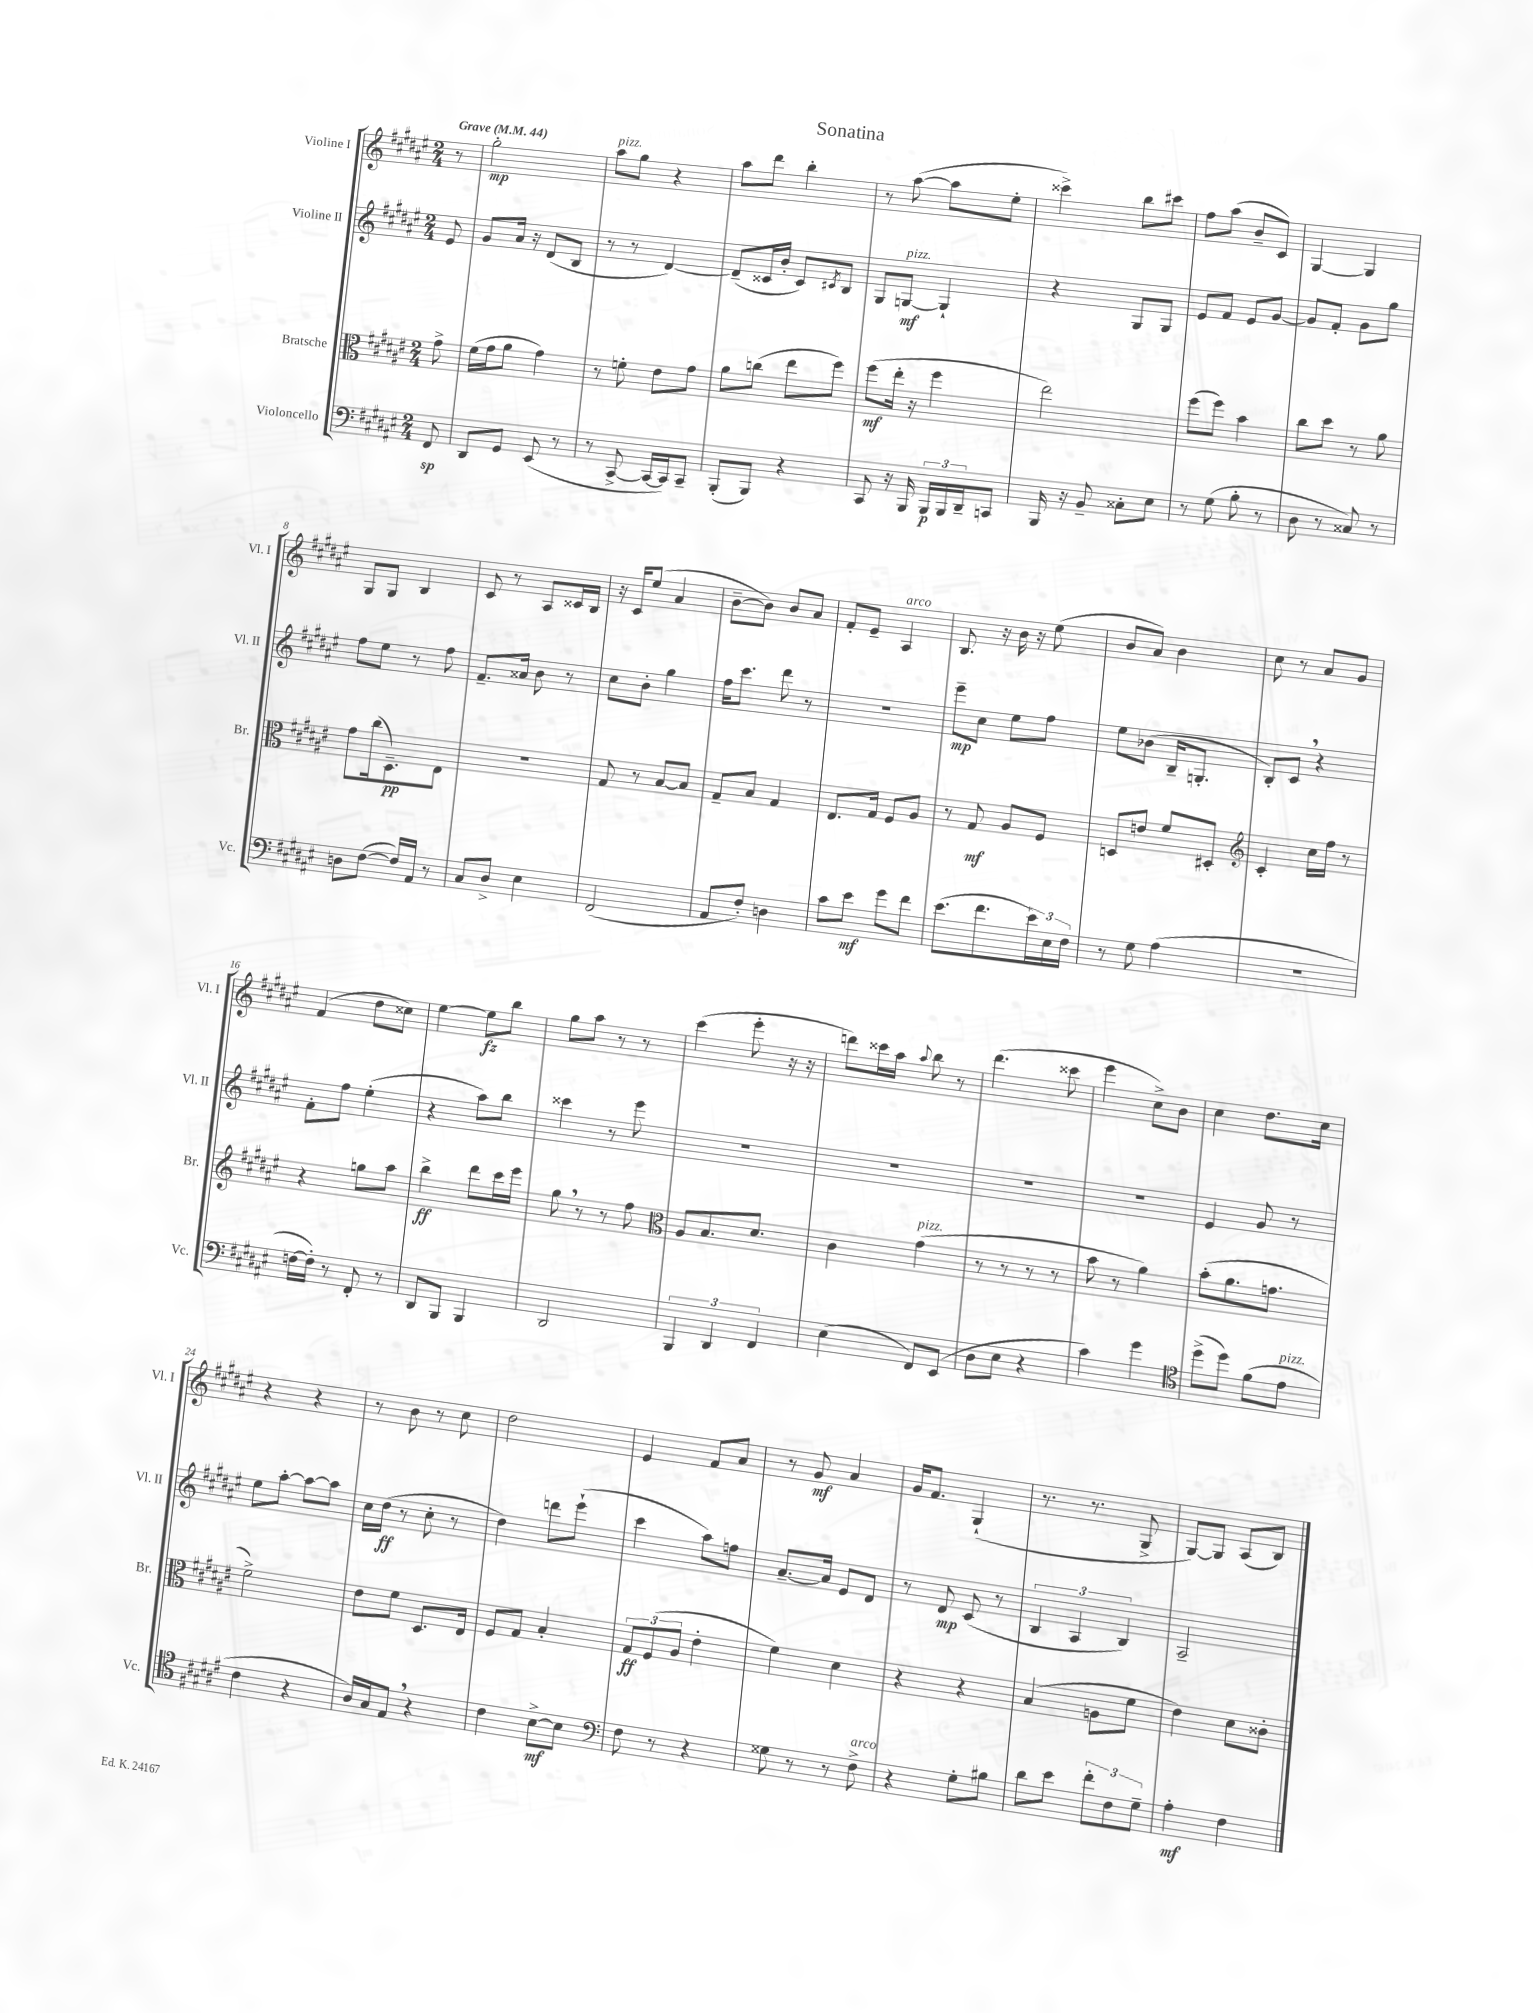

**kern	**kern	**kern	**kern
*staff4	*staff3	*staff2	*staff1
*clefF4	*clefC3	*clefG2	*clefG2
*k[f#c#g#d#a#e#]	*k[f#c#g#d#a#e#]	*k[f#c#g#d#a#e#]	*k[f#c#g#d#a#e#]
*M2/4	*M2/4	*M2/4	*M2/4
*MM44	*MM44	*MM44	*MM44
8FF#/	8g#^\	8e#/	8r
=	=	=	=
8DD#/L	(16f#\LL	8g#/L	2gg#'\
.	16g#\J	.	.
8GG#/J	8a#\J	16a#/Jk	.
.	.	16r	.
(8EE#/	4g#\)	(8d#/L	.
8r	.	8B/J	.
=	=	=	=
8r	8r	8r	8aa#\L
[8CC#^/	8f'\	8r	8gg#\J
16CC#/_LL	8e#\L	[4d#/)	4r
16CC#/]J)	.	.	.
8CC#~/J	8g#\J	.	.
=	=	=	=
(8BBB'/L	8a#\L	(8d#~/]L	8aa#\L
8BBB/J)	(8cc\J	16c##/L	8ddd#\J
.	.	16b'/JJ	.
4r	8ee#\L	8c##/L)	4bb'\
.	.	8qc#/	.
.	8ff#\J)	8B/J	.
=	=	=	=
8CC#/	(8ff#\L	8G#/L	8r
16r	16ee#'\Jk	[8G/J	([8aa#\
16BBB/	16r	.	.
24BBB/LL	4ff#\	4G`/]	8aa#\]L
24BBB/	.	.	.
24DD#~/J	.	.	.
8CC/J	.	.	8ee#'\J
=	=	=	=
16BBB/	2ee#\)	4r	4ccc##^\)
16r	.	.	.
8BB~/	.	.	.
8C##'\L	.	8G#/L	8bb\L
8E#\J	.	8G#/J	8ccc#\J
=	=	=	=
8r	(8ff#\L	8e#/L	8ff#\L
(8G#\	8ff#\J)	8f#/J	(8aa#\J
8B'\	4b\	8e#/L	8b~/L
8r	.	[8g#/J	8c#/J)
=	=	=	=
8D#\	8cc#\L	8g#/]L	[4G#/
8r	8dd#\J	8f#'/J	.
8C##/)	8r	8g#\L	4G#/]
8r	8a#\	8gg#\J	.
=	=	=	=
8D\L	8g#\L	8ff#\L	8G#/L
([8F#\J	(16cc#\k	8ee#\J	8G#/J
.	8.D#~\)	.	.
16F#/]LL)	.	8r	4B/
16AA#/JJ	.	.	.
8r	8E#\J	8ff#\	.
=	=	=	=
8C#/L	2r	8.f#~/L	8c#/
8D#^/J	.	.	8r
.	.	16a##/Jk	.
4E#\	.	8b\	8A#/L
.	.	8r	16c##/L
.	.	.	16B/JJ
=	=	=	=
(2FF#/	8G#/	8cc#\L	16r
.	.	.	16c#/LK
.	8r	8b'\J	(8ee#/J
.	[8B/L	4gg#\	4a#/
.	8B/]J	.	.
=	=	=	=
8AA#/L	8G#~/L	16ff#\LK	[8b~\L
.	.	8.ccc#\J	.
8F#'/J)	8B/J	.	8b\]J)
4D\	4G#/	8ddd#\	8b/L
.	.	8r	8a#/J
=	=	=	=
8c#\L	8.E#/L	2r	8f#'/L
8e#\J	.	.	8e#~/J
.	16G#/Jk	.	.
8g#\L	8F#/L	.	4A#/
8f#\J	8A#/J	.	.
=	=	=	=
(8.e#\L	8r	8eee#~\L	8.B/
.	8G#/	8cc#\J	.
8.f#\	.	.	16r
.	8A#/L	8ee#\L	16b\
.	.	.	16r
24e#\L)	8F#/J	8ff#\J	(8ee#\
24E#\	.	.	.
24F#\JJ	.	.	.
=	=	=	=
8r	8D/L	8ee#\L	8b/L
8G#\	8e/J	(8b-\J	8a#/J)
(4A#\	8f#/L	16B~/LK	4b\
.	.	8.G'/J	.
.	8D#'/J	.	.
=	=	=	=
*	*clefG2	*	*
2r	4c#'/	8B'/L)	8cc#\
.	.	8c#/J	8r
.	16cc#\LL	4r	8a#/L
.	16ff#\JJ	.	.
.	8r	.	8g#/J
=	=	=	=
[16F\LL	4r	8f#'\L	(4f#/
16F'\]JJ)	.	.	.
8r	.	8ff#\J	.
8FF#'/	8gg\L	(4ee#'\	8dd#\L
8r	8aa#\J	.	8cc##\J)
=	=	=	=
8DD#/L	4bb^\	4r	[4ee#\
8BBB/J	.	.	.
4BBB/	8ddd#\L	8aa#\L)	8ee#\]L
.	16ccc#\L	8bb\J	8bb\J
.	16eee#\JJ	.	.
=	=	=	=
2DD#/	8gg#\	4ccc##\	8gg#\L
.	8r	.	8aa#\J
.	8r	8r	8r
.	8ff#\	8eee#\	8r
=	=	=	=
*	*clefC3	*	*
6BBB/	8A#/L	2r	(4ccc#\
.	8.B/	.	.
6DD#/	.	.	.
.	.	.	8eee#'\
.	8.d#/J	.	.
6FF#/	.	.	.
.	.	.	16r
.	.	.	16r
=	=	=	=
(4E#\	4c#\	2r	8ddd\L)
.	.	.	16ccc##\L
.	.	.	16aa#\JJ
.	.	.	8qqaa#/
8FF#/L)	(4g#\	.	8bb\
(8EE#/J	.	.	8r
=	=	=	=
8D#\L	8r	2r	(4.ddd#\
8E#\J	8r	.	.
4r	8r	.	.
.	8r	.	8ccc##\
=	=	=	=
4c#\)	8b\	2r	4eee#\
.	8r	.	.
4g#\	4a#\)	.	8cc#^\L)
.	.	.	8b\J
=	=	=	=
*clefC4	*	*	*
(8dd#^\L	(8b'\L	4e#/	4cc#\
8dd#\J)	8.a#\	.	.
(8f#\L	.	8g#/	8.dd#\L
.	8.g\J	.	.
8e#\J	.	8r	.
.	.	.	16cc#\Jk
=	=	=	=
4c#\	2f#^\)	8ee#\L	4r
.	.	[8aa#'\J	.
4r	.	8aa#\_L	4r
.	.	8aa#\]J	.
=	=	=	=
16A#/LL)	8e#\L	16cc#\LL	8r
16G#/J	.	(16dd#\JJ	.
8E#/J	8f#\J	8r	8b\
4r	8.D#/L	8cc#'\	8r
.	.	8r	8cc#\
.	16E#/Jk	.	.
=	=	=	=
4c#\	8F#/L	4dd#\)	2dd#\
.	8G#/J	.	.
[8B^\L	4B'/	8ddd\L	.
8B\]J	.	(8eee#`\J	.
=	=	=	=
*clefF4	*	*	*
8F#\	12G#/L	4ccc#\	4e#/
.	(12F#/	.	.
8r	.	.	.
.	12A#/J	.	.
4r	4e#'\	8aa#\L)	8f#/L
.	.	8ff\J	8a#/J
=	=	=	=
8G##\	4f#\)	[8.a#~/L	8r
8r	.	.	8g#/
.	.	16a#/]Jk	.
8r	4d#\	8e#/L	4a#/
8F#^\	.	8d#/J	.
=	=	=	=
4r	4r	8r	16g#/LK
.	.	.	8.f#/J
.	.	8d#/	.
8G#'\L	4r	(8c#/	(4G#`/
8B#\J	.	8r	.
=	=	=	=
8d#\L	(4B/	6B/	8.r
8e#\J	.	.	.
.	.	6A#/	.
.	.	.	8.r
12f#'\L	8A\L	.	.
12F#\	.	6B/)	.
.	8f#\J	.	8G#^/
12G#~\J	.	.	.
=	=	=	=
4A#'\	4e#\)	2A#~/	[8G#/L)
.	.	.	8G#/]J
4F#\	8d#\L	.	(8A#/L
.	8c##'\J	.	8B/J)
==	==	==	==
*-	*-	*-	*-
